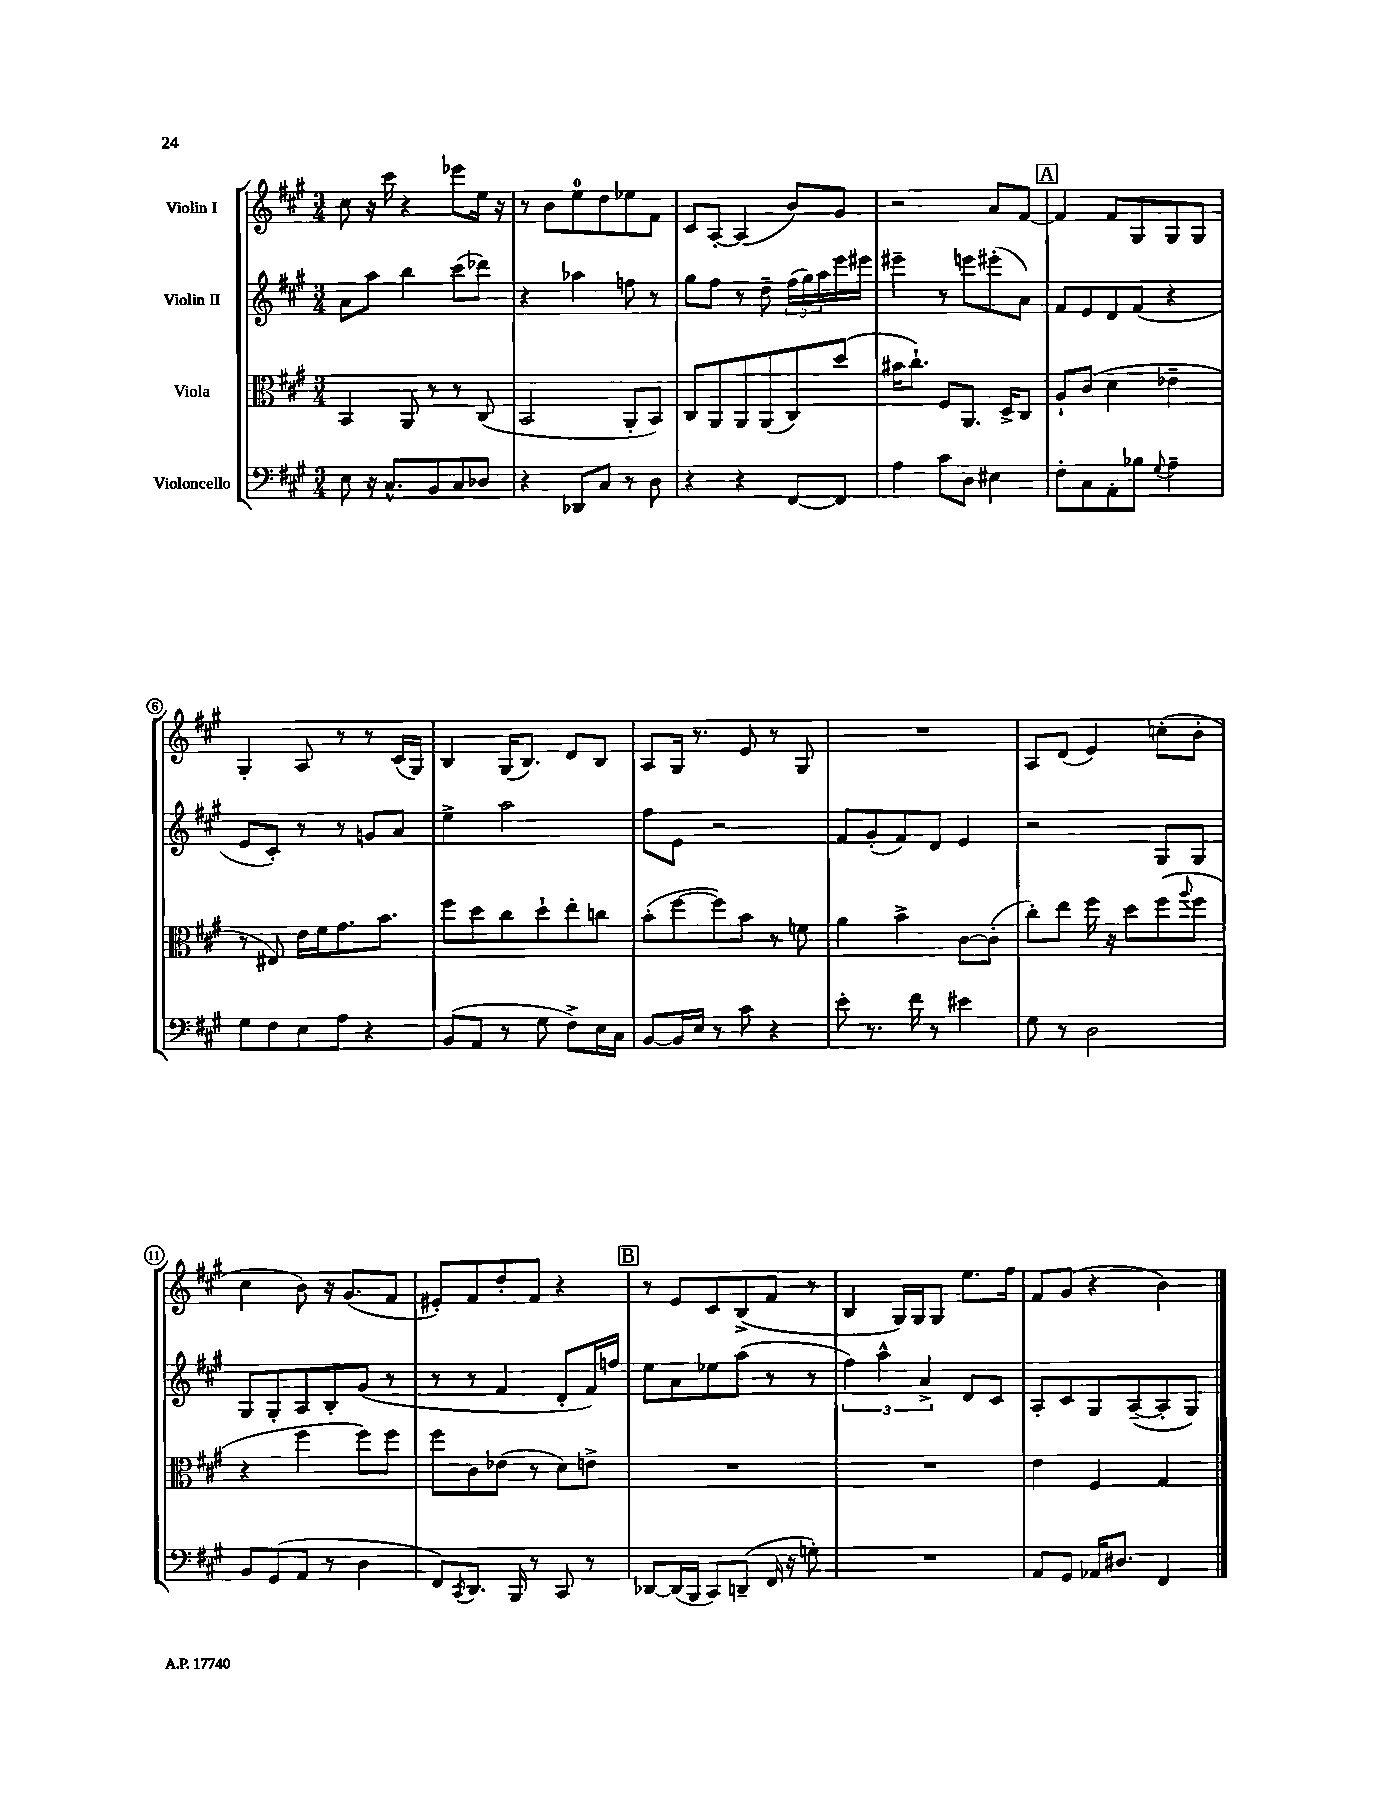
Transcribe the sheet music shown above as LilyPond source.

<<
\new StaffGroup <<
\new Staff = "s0" \with { instrumentName = "Violin I" } {
    \clef treble \key a \major \numericTimeSignature \time 3/4
    cis''8 r16 cis'''16 r4 ees'''8 e''16 r16 |
    r8 b'8 e''8-0 d''8 ees''8 fis'8 |
    cis'8 a8~-. a4( b'8) gis'8 |
    r2 a'8 fis'8~ |
    \mark \markup { \box "A" } fis'4 fis'8 gis8 gis8 gis8 |
    gis4-. a8 r8 r8 cis'16( gis16) |
    b4 gis16( b8.) d'8 b8 |
    a8 gis16 r8. e'8 r8 gis8 |
    R2. |
    a8 d'8( e'4) c''8-.( b'8-. |
    cis''4 b'8) r16 gis'8.( fis'8 |
    eis'8-.) fis'8 d''8-. fis'8 r4 |
    \mark \markup { \box "B" } r8 e'8 cis'8 b8->( fis'8 r8 |
    b4 gis16) gis16 gis8 e''8. fis''16 |
    fis'8 gis'8( r4 b'4) \bar "|." |
}
\new Staff = "s1" \with { instrumentName = "Violin II" } {
    \clef treble \key a \major \numericTimeSignature \time 3/4
    a'8 a''8 b''4 cis'''8( des'''8) |
    r4 aes''4 f''8 r8 |
    gis''8 fis''8 r8 d''8-- \tuplet 3/2 { fis''16( gis''16) a''16 } e'''16 eis'''16 |
    eis'''4-- r8 e'''8 eis'''8-.( a'8) |
    \mark \markup { \box "A" } fis'8 e'8 d'8 fis'8( r4 |
    e'8 cis'8-.) r8 r8 g'8 a'8 |
    e''4-> a''2 |
    fis''8 e'8 r2 |
    fis'8 gis'8-.( fis'8) d'8 e'4 |
    r2 gis8 gis8 |
    gis8 gis8-. a8 b8-. gis'8( r8 |
    r8 r8 fis'4 d'8-. fis'16) f''16 |
    \mark \markup { \box "B" } e''8 a'8 ees''8 a''8( r8 r8 |
    \tuplet 3/2 { fis''4) a''4-^ a'4-> } d'8 cis'8 |
    a8-. cis'8 gis8 a8~--( a8-. gis8) \bar "|." |
}
\new Staff = "s2" \with { instrumentName = "Viola" } {
    \clef alto \key a \major \numericTimeSignature \time 3/4
    b,4 a,8 r8 r8 cis8( |
    b,2 a,8-. b,8) |
    cis8 a,8 a,8 a,8( cis8) d''8( |
    bis'16 cis''8.-!) fis8 a,8. d16-> cis8 |
    \mark \markup { \box "A" } a8-! cis'8( d'4 ees'4-- |
    r8 eis8) e'16 fis'16 gis'8. b'8. |
    fis''8 d''8 cis''8 d''8-! e''8-. c''8 |
    b'8-.( fis''8~ fis''8) b'8 r8 f'8 |
    a'4 b'4-> cis'8~ cis'8-.( |
    cis''8-.) e''8 fis''16 r16 d''8 fis''8( \appoggiatura { a''8 } fis''8 |
    r4 fis''4 fis''8) fis''8 |
    fis''8 cis'8 ees'8( r8 d'8) e'8-> |
    \mark \markup { \box "B" } R2. |
    R2. |
    e'4 fis4 gis4 \bar "|." |
}
\new Staff = "s3" \with { instrumentName = "Violoncello" } {
    \clef bass \key a \major \numericTimeSignature \time 3/4
    e8 r16 cis8.-^ b,8 cis8 des8 |
    r4 des,8 cis8 r8 d8 |
    r4 r4 fis,8~ fis,8 |
    a4 cis'8 d8 eis4 |
    \mark \markup { \box "A" } fis8-. cis8 a,8-. bes8 \appoggiatura { gis8 } a4-- |
    gis8 fis8 e8 a8 r4 |
    b,8( a,8 r8 gis8 fis8->) e16 cis16 |
    b,8~ b,16 e16 r8 cis'8 r4 |
    e'8-. r8. fis'16 r8 eis'4 |
    gis8 r8 d2 |
    b,8 gis,8( a,8 r8 d4 |
    fis,8) \acciaccatura { cis,8 } d,8. b,,16 r8 cis,8 r8 |
    \mark \markup { \box "B" } des,8~ des,16( b,,16 cis,8) d,8--( fis,16 r16 g8-.) |
    R2. |
    a,8 gis,8 aes,16 dis8. fis,4 \bar "|." |
}
>>
>>
\layout { \context { \Score \override BarNumber.stencil = #(make-stencil-circler 0.1 0.3 ly:text-interface::print) } }
